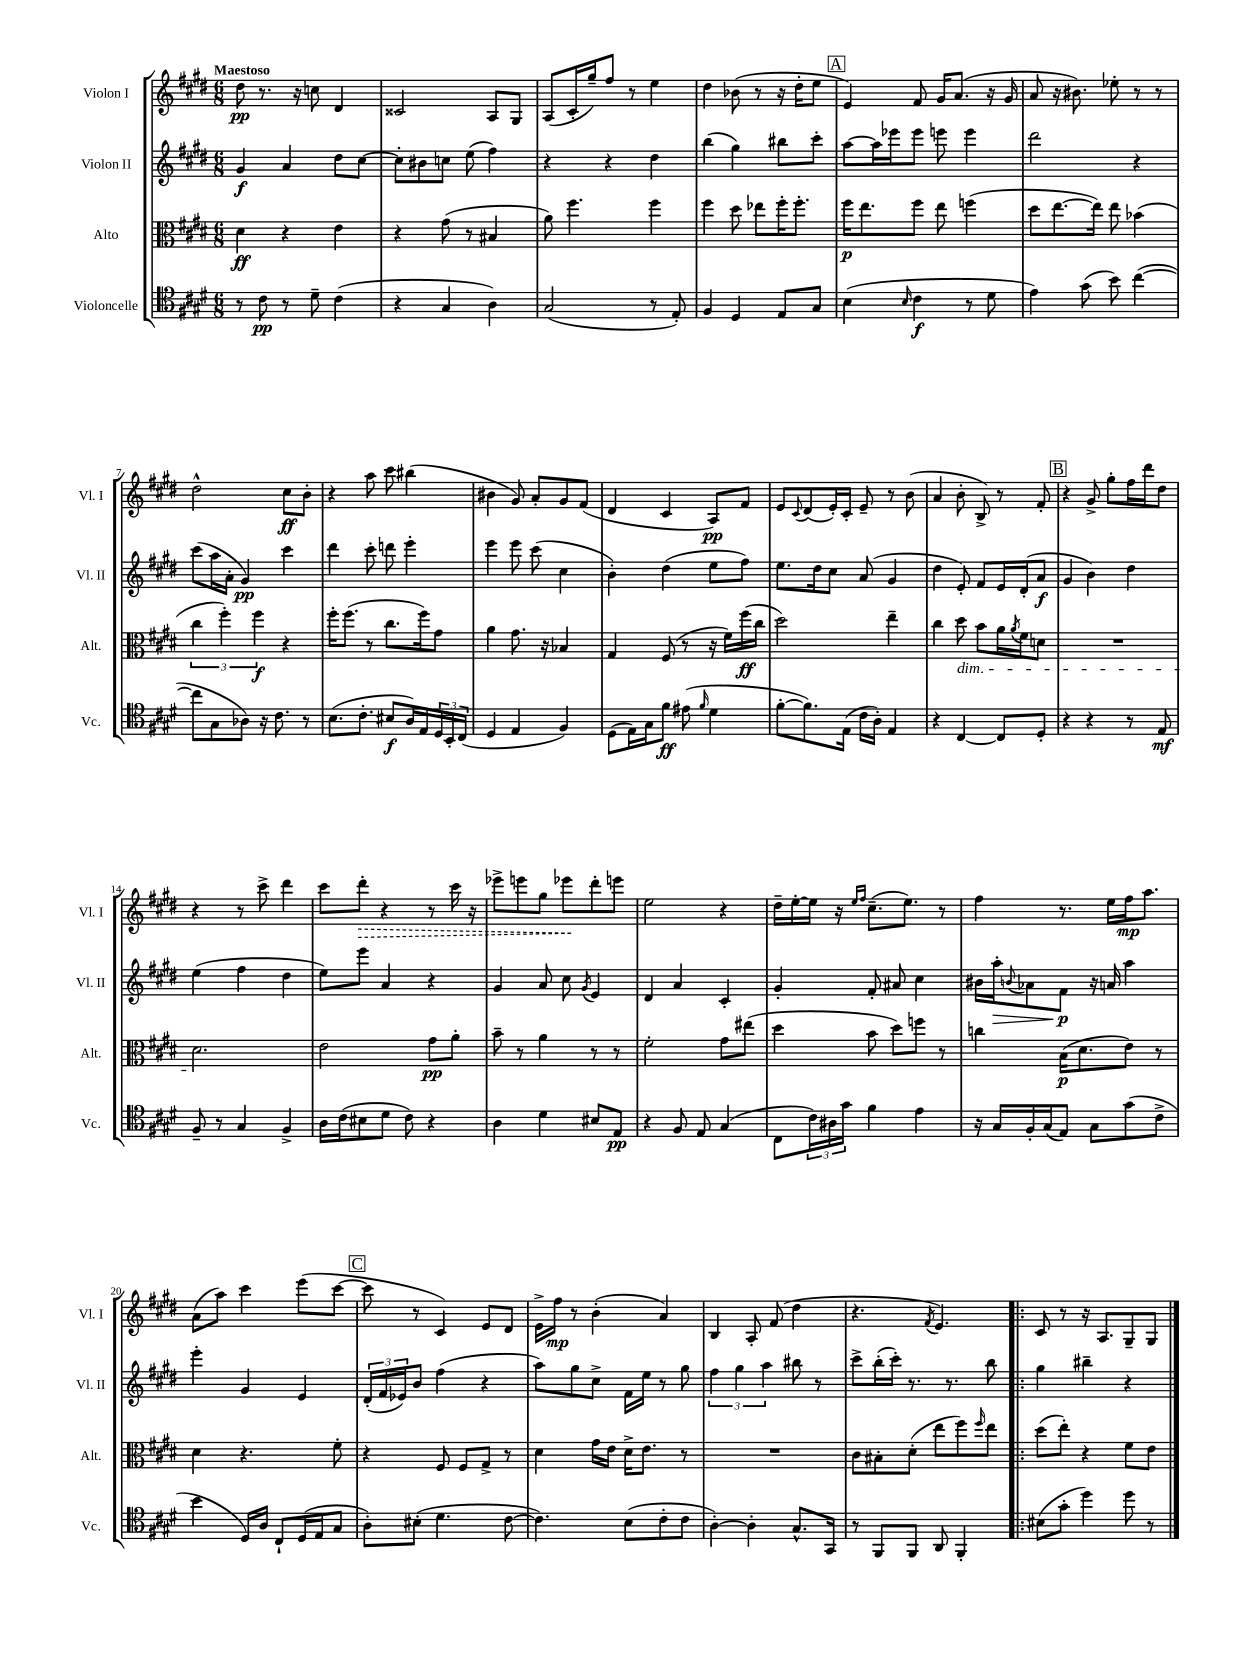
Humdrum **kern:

**kern	**kern	**kern	**kern
*staff4	*staff3	*staff2	*staff1
*clefC4	*clefC3	*clefG2	*clefG2
*k[f#c#g#d#]	*k[f#c#g#d#]	*k[f#c#g#d#]	*k[f#c#g#d#]
*M6/8	*M6/8	*M6/8	*M6/8
8r	4d#	4g#	8dd#
8c#	.	.	8.r
8r	4r	4a	.
.	.	.	16r
8d#~	.	.	8cc
(4c#	4e	8dd#	4d#
.	.	[8cc#	.
=	=	=	=
4r	4r	8cc#']	2c##
.	.	8b#	.
4G#	(8g#	8cc	.
.	8r	(8ee	.
4A)	4B#	4ff#)	8A
.	.	.	8G#
=	=	=	=
(2G#	8a)	4r	(8A
.	4.ff#	.	16c#'
.	.	.	16gg#~)
.	.	4r	8ff#
.	.	.	8r
8r	4ff#	4dd#	4ee
8E')	.	.	.
=	=	=	=
4F#	4ff#	(4bb	4dd#
4D#	8dd#	4gg#)	(8b-
.	8ee-	.	8r
8E	16ff#'	8bb#	16r
.	8.ff#'	.	16dd#'
8G#	.	8ccc#'	8ee
=	=	=	=
(4B	16ff#	[8aa	4e)
.	8.ee	.	.
.	.	16aa]	.
.	.	16eee-	.
16qqB	.	.	.
4c#	8ff#	8eee-	8f#
.	8ee	8eee	16g#
.	.	.	(8.a
8r	(4ff	4eee	.
8d#	.	.	16r
.	.	.	16g#
=	=	=	=
4e)	8dd#	2ddd#	8a
.	[8.ee	.	16r
.	.	.	8.b#)
(8g#	.	.	.
.	16ee])	.	.
8b)	8ee	.	8ee-'
([4cc#	(4b-	4r	8r
.	.	.	8r
=	=	=	=
8cc#]	6cc#	(8ccc#	2dd#^^
8G#	.	16aa	.
.	6ff#')	.	.
.	.	16a'	.
8A-)	.	4g#)	.
.	6ff#	.	.
16r	.	.	.
8.c#	.	.	.
.	4r	4ccc#	8cc#
8r	.	.	8b'
=	=	=	=
(8.B	16ff#'	4ddd#	4r
.	(8.ff#	.	.
8.c#'	.	.	.
.	8r	8ccc#'	8aa
8B#	8.cc#	8ddd	8ccc#
16A)	.	4eee'	(4bb#
16E	16ff#)	.	.
24D#	8g#	.	.
24BB'	.	.	.
(24C#	.	.	.
=	=	=	=
4D#	4a	4eee	4b#
4E	8.g#	8eee	8g#)
.	.	(8ccc#	8a'
.	16r	.	.
4F#)	4B-	4cc#	8g#
.	.	.	(8f#
=	=	=	=
(8D#	4G#	4b')	4d#
16E)	.	.	.
16G#	.	.	.
8f#	(8F#	(4dd#	4c#
(8e#	8r	.	.
16qqf#	.	.	.
4d#	16r	8ee	8A)
.	16f#)	.	.
.	(16ff#	8ff#)	8f#
.	16cc#	.	.
=	=	=	=
[8f#'	2dd#)	8.ee	8e
.	.	.	8qqc#
8.f#])	.	.	(8d#
.	.	16dd#	.
.	.	8cc#	16e')
(16E	.	.	16c#'
16c#	.	(8a	8e~
16A')	.	.	.
4E	4ee~	4g#	8r
.	.	.	(8b
=	=	=	=
4r	4cc#	4dd#	4a
[4C#	8dd#	8e')	8b'
.	8b	8f#	8B^)
8C#]	16a	16e	8r
.	8qa	.	.
.	16f#	(16d#'	.
8D#'	8d	8a	8f#'
=	=	=	=
4r	2.r	4g#	4r
4r	.	4b)	8g#^
.	.	.	8gg#'
8r	.	4dd#	16ff#
.	.	.	16ddd#
8E	.	.	8dd#
=	=	=	=
8F#~	2.d#	(4ee	4r
8r	.	.	.
4G#	.	4ff#	8r
.	.	.	8ccc#^
4F#^	.	4dd#	4ddd#
=	=	=	=
16A	2e	8ee)	8ccc#
(16c#	.	.	.
8B#	.	8eee	8ddd#'
8d#	.	4a	4r
8c#)	.	.	.
4r	8g#	4r	8r
.	8a'	.	16ccc#
.	.	.	16r
=	=	=	=
4A	8b~	4g#	8eee-^
.	8r	.	8eee
4d#	4a	8a	8gg#
.	.	8cc#	8eee-
.	.	8qg#	.
8B#	8r	4e	8ddd#'
8E	8r	.	8eee
=	=	=	=
4r	2f#'	4d#	2ee
8F#	.	4a	.
8E	.	.	.
(4G#	8g#	4c#'	4r
.	(8ee#	.	.
=	=	=	=
8C#	4dd#	4g#'	16dd#~
.	.	.	[16ee'
24c#)	.	.	16ee]
24A#	.	.	.
.	.	.	16r
24g#	.	.	.
.	.	.	16qqee
.	.	.	16qqff#
4f#	8b	8f#'	(8.cc#~
.	8dd#)	8a#	.
.	.	.	8.ee)
4e	8ff	4cc#	.
.	8r	.	8r
=	=	=	=
16r	4cc	16b#	4ff#
16G#	.	16aa'	.
.	.	8qqb	.
16F#'	.	8a-	.
(16G#	.	.	.
8E)	(16B	8f#	8.r
.	8.d#	.	.
8G#	.	16r	.
.	.	16a	16ee
(8g#	8e)	4aa	16ff#
.	.	.	8.aa
8c#^	8r	.	.
=	=	=	=
4b	4d#	4eee'	(8a
.	.	.	8aa)
16D#)	4.r	4g#	4ccc#
16A	.	.	.
8C#`	.	.	.
(16D#	.	4e	(8eee
16E	.	.	.
8G#	8f#'	.	[8ccc#
=	=	=	=
8A')	4r	(24d#'	8ccc#]
.	.	24f#	.
.	.	24e-)	.
(8B#'	.	8b	8r
4.d#	8F#	(4ff#	4c#)
.	8F#	.	.
.	8G#^	4r	8e
[8c#	8r	.	8d#
=	=	=	=
4.c#])	4d#	8aa)	16e^
.	.	.	16ff#
.	.	8gg#	8r
.	16g#	8cc#^	(4b'
.	16e	.	.
(8B	16d#^	16f#	.
.	8.e	16ee	.
8c#'	.	8r	4a)
8c#	8r	8gg#	.
=	=	=	=
[4A')	2.r	6ff#	4B
.	.	6gg#	.
4A']	.	.	8A'
.	.	6aa	.
.	.	.	(8f#
8.G#^^	.	8bb#	4dd#
.	.	8r	.
16GG#	.	.	.
=	=	=	=
8r	8c#	8ccc#^	4.r
8FF#	8B#'	(16bb'	.
.	.	16ccc#')	.
8FF#	(8d#'	8.r	.
.	.	.	8qf#
8AA	8ee	.	4.e)
.	.	8.r	.
4FF#'	8ff#)	.	.
.	16qqff#	.	.
.	8ee	8bb	.
=!|:	=!|:	=!|:	=!|:
(8B#	(8dd#	4gg#	8c#
8g#'	8ee')	.	8r
4dd#)	4r	4bb#~	16r
.	.	.	8.A
8dd#	8f#	4r	8G#~
8r	8e	.	8G#
==	==	==	==
*-	*-	*-	*-
